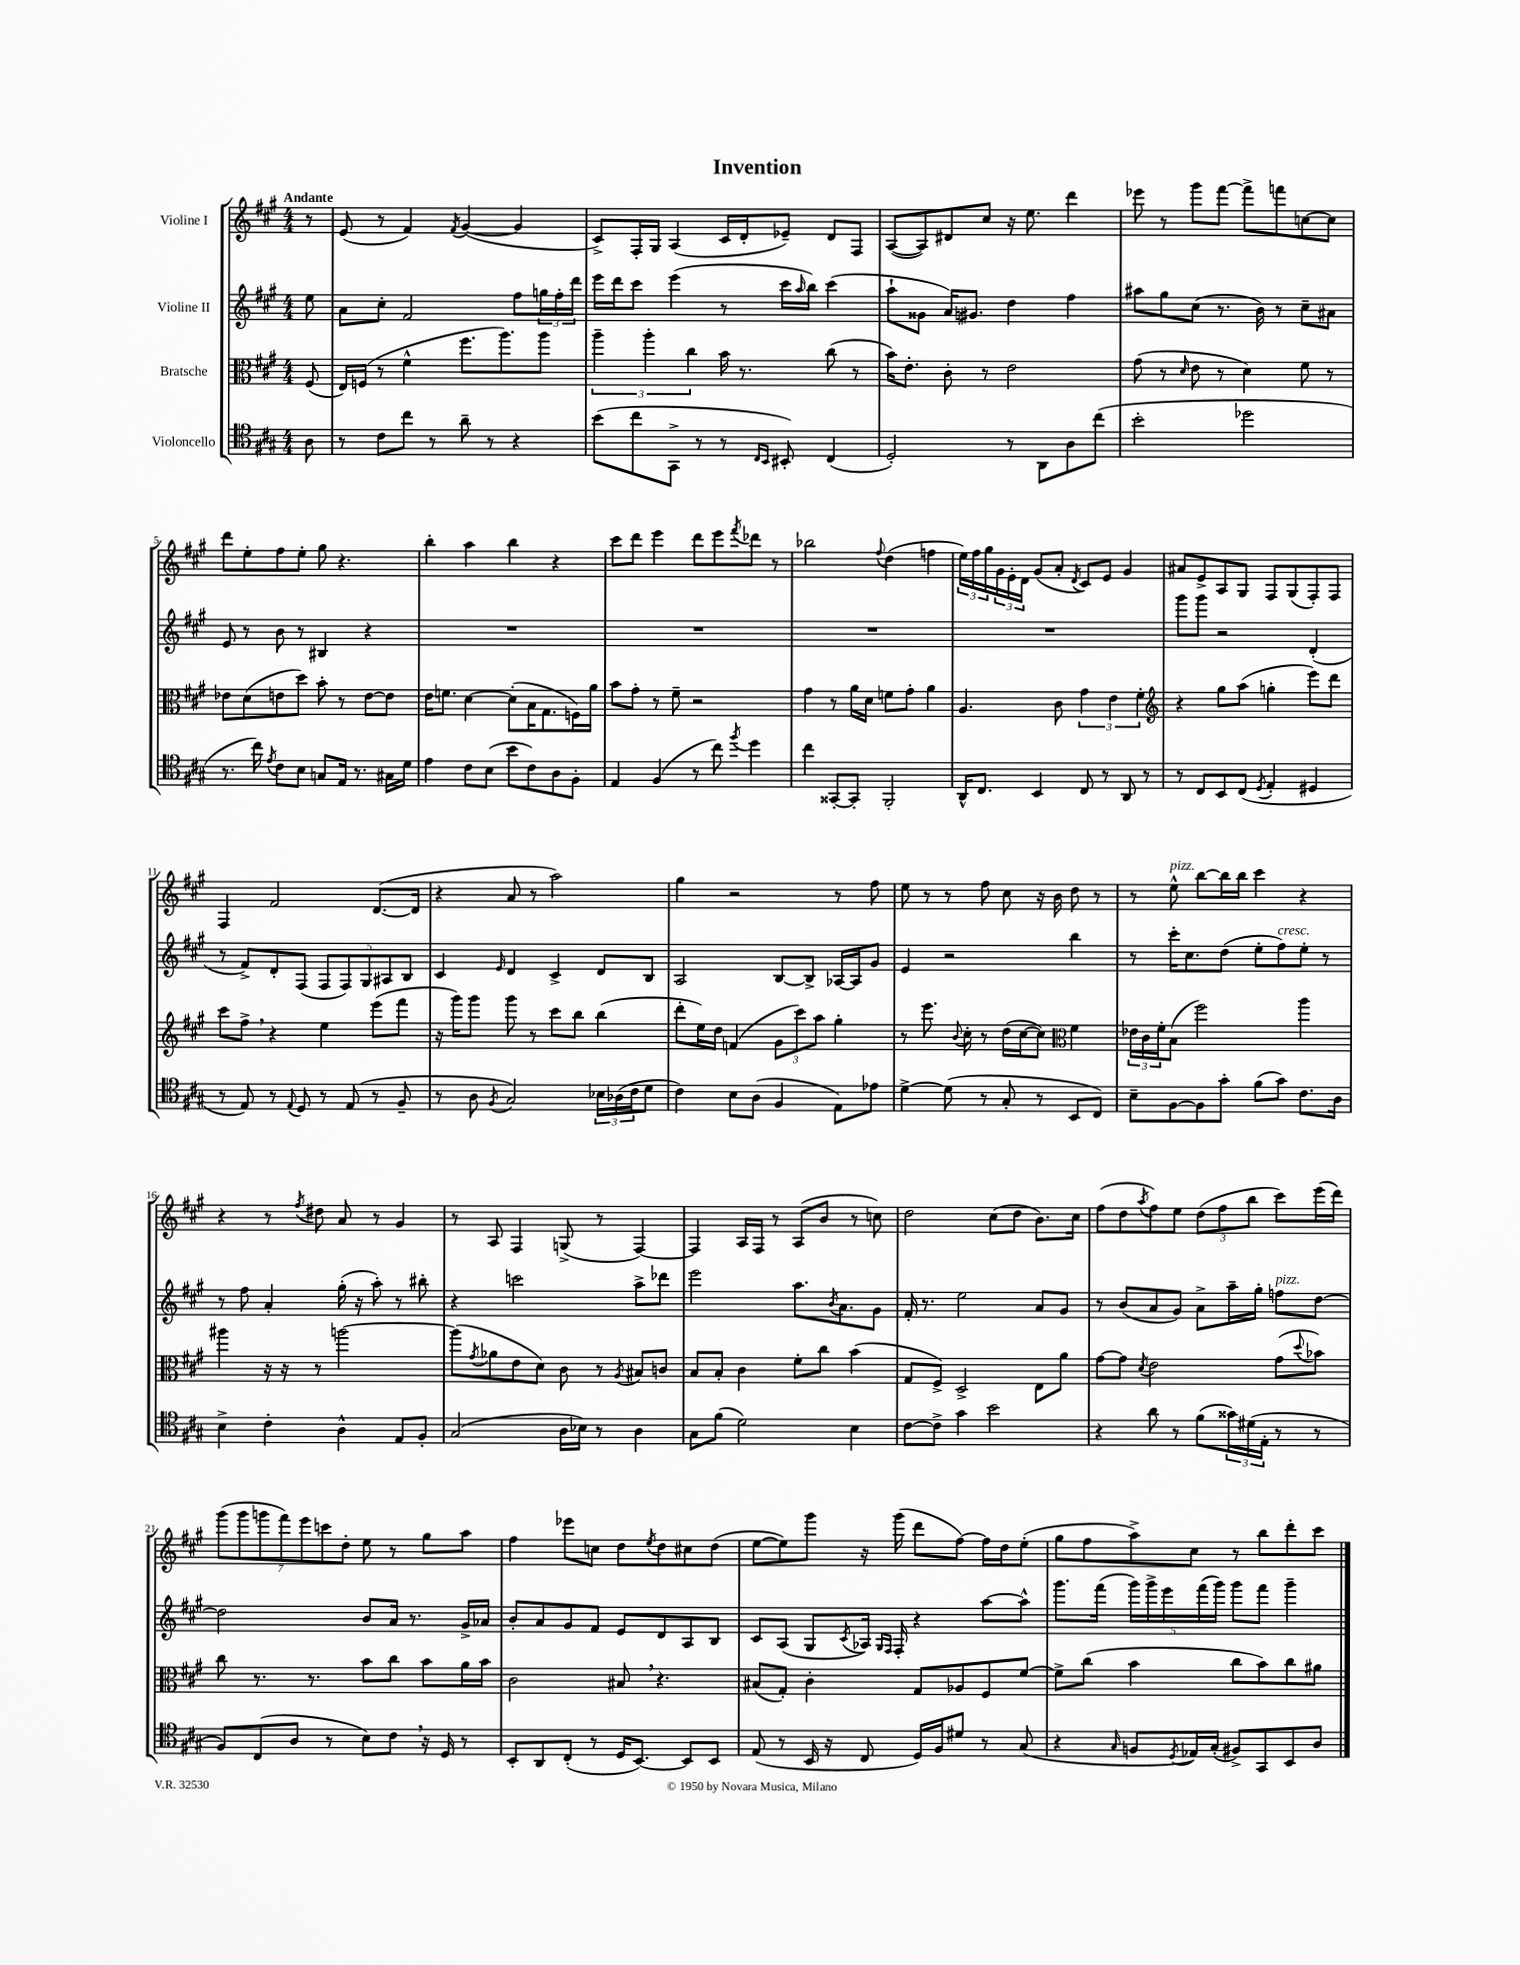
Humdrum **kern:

**kern	**kern	**kern	**kern
*part4	*part3	*part2	*part1
*staff4	*staff3	*staff2	*staff1
*I"Violoncello	*I"Bratsche	*I"Violine II	*I"Violine I
*clefC4	*clefC3	*clefG2	*clefG2
*k[f#c#g#]	*k[f#c#g#]	*k[f#c#g#]	*k[f#c#g#]
*M4/4	*M4/4	*M4/4	*M4/4
=	=	=	=
!	!	!	!LO:TX:a:B:t=Andante
8A\	(8F#/	8ee\	8r
=1	=1	=1	=1
8r	16E/LL)	8a\L	(8e/
.	(16Fn/JJ	.	.
8c#\L	8r	8cc#'\J	8r
8cc#\J	4f#^^\	2f#/	4f#/)
8r	.	.	.
.	.	.	8qf#/
8a~\	8.ff#\L	.	([4g#/
8r	.	.	.
.	8.aa\)	.	.
4r	.	8ff#\L	4g#/]
.	8aa\J	24ggn\L	.
.	.	24ff#'\	.
.	.	24ddd\JJ	.
=2	=2	=2	=2
(8b\L	6aa~\	16eee\LL	8c#^/L)
.	.	16ddd\J	.
8cc#\	.	8ccc#\J	16F#'/L
.	6aa'\	.	.
.	.	.	16G#/JJ
8GG#^\J	.	(4eee\	(4A/
.	6cc#\	.	.
8r	.	.	.
8r	16b\	8r	16c#/LL
.	8.r	.	16d'/J
16qqC#/LL	.	.	.
16qqBB/JJ	.	.	.
8BB#X'/)	.	16ccc#\LL	8e-X~/J)
.	.	16qqaa/	.
.	.	16bb\JJ)	.
(4C#/	(8cc#\	(4ccc#\	8d/L
.	8r	.	8F#/J
=3	=3	=3	=3
2D'/)	16b\KL)	8aa`\L	([8A/L
.	8.e'\J	.	.
.	.	8g##X\J	8A/])
.	8c#'\	16a/KL)	8d#X/
.	.	8.g#X/J	.
.	8r	.	8cc#/J
8r	2e\	4dd\	16r
.	.	.	8.ee\
8AA\L	.	.	.
8A\	.	4ff#\	4ddd\
(8cc#\J	.	.	.
=4	=4	=4	=4
2b'\	(8g#\	8aa#X\L	8eee-X\
.	8r	8gg#\	8r
.	16qqd/	.	.
.	8e\	(8cc#\J	8ggg#\L
.	8r	8.r	[8fff#\J
2dd-X\	4d\)	.	8fff#^\L]
.	.	16b\)	.
.	.	8r	8fffn\
.	8f#\	8cc#~\L	[8ccn\
.	8r	8a#X\J	8cc\J]
!!LO:LB:g=z
=5	=5	=5	=5
8.r	8e-X\L	8e/	8ddd\L
.	(8d\	8r	8ee'\
16cc#\)	.	.	.
8qe/	.	.	.
8c#\L	8en\	8b\	8ff#\
8B\J	8dd\J)	8r	8ee'\J
8Gn/L	8b'\	4B#X/	8gg#\
16E/Jk	8r	.	4.r
8.r	.	.	.
.	[8e\L	4r	.
16G#X\LL	8e\J]	.	.
16d\JJ	.	.	.
=6	=6	=6	=6
4e\	16e\KL	1r	4bb'\
.	8.fn\J	.	.
8c#\L	[4d\	.	4aa\
(8B\J	.	.	.
8b\L	(8d'\L]	.	4bb\
8c#\)	16B\K	.	.
.	8.G#\	.	.
8A\	.	.	4r
8F#'\J	16Fn\L)	.	.
.	16a\JJ	.	.
=7	=7	=7	=7
4E/	8b\L	1r	8ccc#\L
.	8g#'\J	.	8ddd\J
(4F#/	8r	.	4eee\
.	8f#~\	.	.
8r	2r	.	8ddd\L
8cc#\)	.	.	8eee\
8qff#/	.	.	8qfff#/
4dd\	.	.	8ddd-X\J
.	.	.	8r
=8	=8	=8	=8
4cc#\	4g#\	1r	2bb-X\
[8GG##X'/L	8r	.	.
8GG##'/J]	16a\LL	.	.
.	16d\JJ	.	.
.	.	.	8qqff#/
2FF#'/	8fn\L	.	(4dd\
.	8g#'\J	.	.
.	4a\	.	4ffn\
=9	=9	=9	=9
16AA^^/KL	4.A/	1r	24ee\LL)
.	.	.	24ff#\
8.C#/J	.	.	.
.	.	.	24gg#\
.	.	.	24g#\
.	.	.	24e'\
.	.	.	24d\JJ
4BB/	.	.	(8g#/L
.	8c#\	.	8a'/J
.	.	.	8qd/
8C#/	6g#\	.	8c#/L)
8r	.	.	8e/J
.	6e\	.	.
8AA/	.	.	4g#/
.	6f#'\	.	.
8r	.	.	.
=10	=10	=10	=10
*	*clefG2	*	*
8r	4r	8ggg#\L	8a#X/L
8C#/L	.	8ggg#\J	8e^/
8BB/	8gg#\L	2r	8A/
(8C#/J	(8aa\J	.	8G#/J
8qD/	.	.	.
4E'/	4ggn'\	.	8F#/L
.	.	.	(8G#/
4D#X/	8eee\L)	(4d'/	8F#'/)
.	8ddd\J	.	8F#/J
!!LO:LB:g=z
=11	=11	=11	=11
8r	8ccc#\L	8r	4F#/
8E/)	8ff#^,\J	8f#^/L)	.
8r	4r	8d'/	2f#/
8qqE/	.	.	.
8D/	.	(8F#/J	.
8r	4ee\	10F#/L	.
.	.	10F#/)	.
(8E/	.	.	.
.	.	10G#/	.
8r	(8eee\L	.	([8.d/L
.	.	10A#X/	.
8F#~/	8fff#\J	.	.
.	.	10B/J	.
.	.	.	16d/Jk]
=12	=12	=12	=12
8r	16r	4c#/	4r
.	16ggg#\KL)	.	.
8A\	8ggg#\J	.	.
8qF#/	.	16qqe/	.
2G#/)	8ggg#\	4d/	8a/
.	8r	.	8r
.	8ccc#\L	4c#^/	2aa\)
.	8bb\J	.	.
24B-X\LL	(4bb\	8d/L	.
(24A-X\	.	.	.
24c#\J	.	.	.
8d\J	.	8B/J	.
=13	=13	=13	=13
4c#\)	8ddd'\L	2A/	4gg#\
.	16ee\L)	.	.
.	16dd\JJ	.	.
8B\L	(4fn/	.	2r
(8A\J	.	.	.
4F#/	12g#\L	[8B/L	.
.	12ccc#\)	.	.
.	.	8B^/J]	.
.	12aa\J	.	.
8E\L)	4gg#'\	[16A-X/LL	8r
.	.	16A-/J]	.
8e-X\J	.	8g#/J	8ff#\
=14	=14	=14	=14
[4d^\	8r	4e/	8ee\
.	8.eee\	.	8r
(8d\]	.	2r	8r
.	8qqb/	.	.
.	16cc#'\	.	.
8r	8r	.	8ff#\
8G#'/	(16dd\LL	.	8cc#\
.	[16cc#\J	.	.
8r	8cc#\J])	.	16r
.	.	.	16b\
*	*clefC3	*	*
8BB/L	4f#\	4bb\	8dd\
8C#/J)	.	.	8r
=15	=15	=15	=15
8B~\L	24e-X\LL	8r	8r
.	24c#\	.	.
.	24f#'\J	.	.
!	!	!	!LO:TX:a:i:t=pizz.
[8F#\	(8B\J	16ccc#'\KL	8ee^^\
.	.	8.cc#\	.
8F#\]	2ff#\)	.	[8bb\L
8g#'\J	.	(8dd\J	16bb\L]
.	.	.	16bb\JJ
(8f#\L	.	8ee'\L	4ccc#\
!	!	!LO:TX:a:i:t=cresc.	!
8g#\J)	.	8ff#\)	.
8.c#\L	4aa\	8ee'\J	4r
.	.	8r	.
16A\Jk	.	.	.
!!LO:LB:g=z
=16	=16	=16	=16
4B^\	4aa#X\	8r	4r
.	.	8ff#\	.
4c#'\	16r	4a'/	8r
.	16r	.	.
.	.	.	8qff#/
.	8r	.	8dd#X\
4A^^\	[2aan\	(16gg#'\	8a/
.	.	16r	.
.	.	8aa'\)	8r
8E/L	.	8r	4g#/
8F#'/J	.	8bb#X'\	.
=17	=17	=17	=17
(2G#/	(8aa\L]	4r	8r
.	8qg#/	.	.
.	8a-X\	.	8A/
.	8e\	2cccn\	4F#/
.	8d\J)	.	.
16A\LL	8c#\	.	(8Gn^/
16B-X\JJ)	.	.	.
8r	8r	.	8r
.	8qA/	.	.
4A\	8B#X/L	8aa^\L	[4F#/)
.	8cn/J	8ddd-X\J	.
=18	=18	=18	=18
8G#\L	8B/L	2eee\	4F#/]
(8f#\J	8B'/J	.	.
2d\)	4c#\	.	16A/LL
.	.	.	16F#/JJ
.	.	.	8r
.	8f#'\L	8.aa\L	(8A/L
.	8cc#\J	.	8b/J
.	.	8qb/	.
.	.	8.a\	.
4B\	(4b\	.	8r
.	.	8g#\J	8ccn\)
=19	=19	=19	=19
[8c#\L	8G#/L	16f#'/	2dd\
.	.	8.r	.
8c#^\J]	8F#^/J)	.	.
4g#\	2D^/	2ee\	.
2b\	.	.	(8cc#\L
.	.	.	8dd\J
.	8E\L	8a/L	8.b\L)
.	8a\J	8g#/J	.
.	.	.	16cc#\Jk
=20	=20	=20	=20
4r	[8g#\L	8r	(8ff#\L
.	8g#\J]	(8b/L	8dd\
.	8qd/	.	8qaa/
8a\	2e\	8a/	8ff#\)
8r	.	8g#/J)	8ee\J
(8f#\L	.	8a^\L	(12dd\L
.	.	.	12ff#\
24g##X\L)	.	16aa~\L	.
(24d#X\	.	.	12bb\J
.	.	16gg#'\JJ	.
24E'\JJ	.	.	.
!	!	!LO:TX:a:i:t=pizz.	!
8r	(8g#\L	8ffn\L	8ccc#\L)
.	8qqdd/	.	.
8r	8b-X\J)	[8dd\J	(16eee\L
.	.	.	16ddd\JJ)
!!LO:LB:g=z
=21	=21	=21	=21
8F#/L)	8cc#\	2dd\]	(14ggg#\L
.	.	.	14ggg#\
(8C#/	8.r	.	.
.	.	.	14gggn\
.	.	.	14fff#\)
8A/J	.	.	.
.	.	.	14eee\
.	8.r	.	.
.	.	.	14cccn\
8r	.	.	.
.	.	.	14dd'\J
8B\L)	8b\L	8b/L	8ee\
8c#,\J	8cc#\J	16a/Jk	8r
.	.	8.r	.
16r	8b\L	.	8gg#\L
16D/	.	.	.
8r	16a\L	16g#^/LL	8aa\J
.	16b\JJ	16a-X/JJ	.
=22	=22	=22	=22
8BB'/L	2c#\	8b'/L	4ff#\
8AA/	.	8a/	.
(8C#'/J	.	8g#/	8eee-X\L
8r	.	8f#/J	8ccn\J
16D/KL	8B#X,/	8e/L	8dd\L
[8.BB/J)	.	.	.
.	.	.	8qee/
.	4.r	8d/	8dd\
8BB/L]	.	8A/	8cc#X\
8BB/J	.	8B/J	(8dd\J
=23	=23	=23	=23
(8E/	(8B#X/L	8c#/L	[8ee\L
8r	8G#'/J)	(8A/J	8ee\])
16BB/	4c#'\	8G#/L	8ggg#\J
16r	.	.	.
.	.	8qc#/	.
8C#/	.	16A-X/Jk)	16r
.	.	16qqG#/LL	.
.	.	16qqF#/JJ	.
.	.	16F#'/	(16ggg#\
16D/LL)	8G#/L	4r	8ddd\L
16F#/J	.	.	.
8d#X/J	8A-X/	.	[8ff#\J)
8r	8F#/	[8aa\L	16ff#\LL]
.	.	.	16dd\J
(8G#/	[8f#/J	8aa^^\J]	(8ee'\J
=24	=24	=24	=24
4r	8f#^\L]	8.ggg#\L	8gg#\L
.	(8cc#\J	.	8ff#\
.	.	(16fff#\Jk	.
16qqG#/	.	.	.
8Fn/L	4b\	20ggg#\LL)	8aa^\)
.	.	20ggg#^\	.
.	.	20eee\	.
8qD/	.	.	.
16E-X/L)	.	.	8cc#\J
.	.	(20fff#\	.
(16G#'/JJ	.	.	.
.	.	20ggg#\JJ)	.
8F#X^/L)	8cc#\L	8ggg#\L	8r
8GG#/	8b\)	8fff#\J	8bb\L
8BB/	8cc#\	4ggg#~\	8ddd'\
8A/J	8a#X\J	.	8ccc#\J
==	==	==	==
*-	*-	*-	*-
